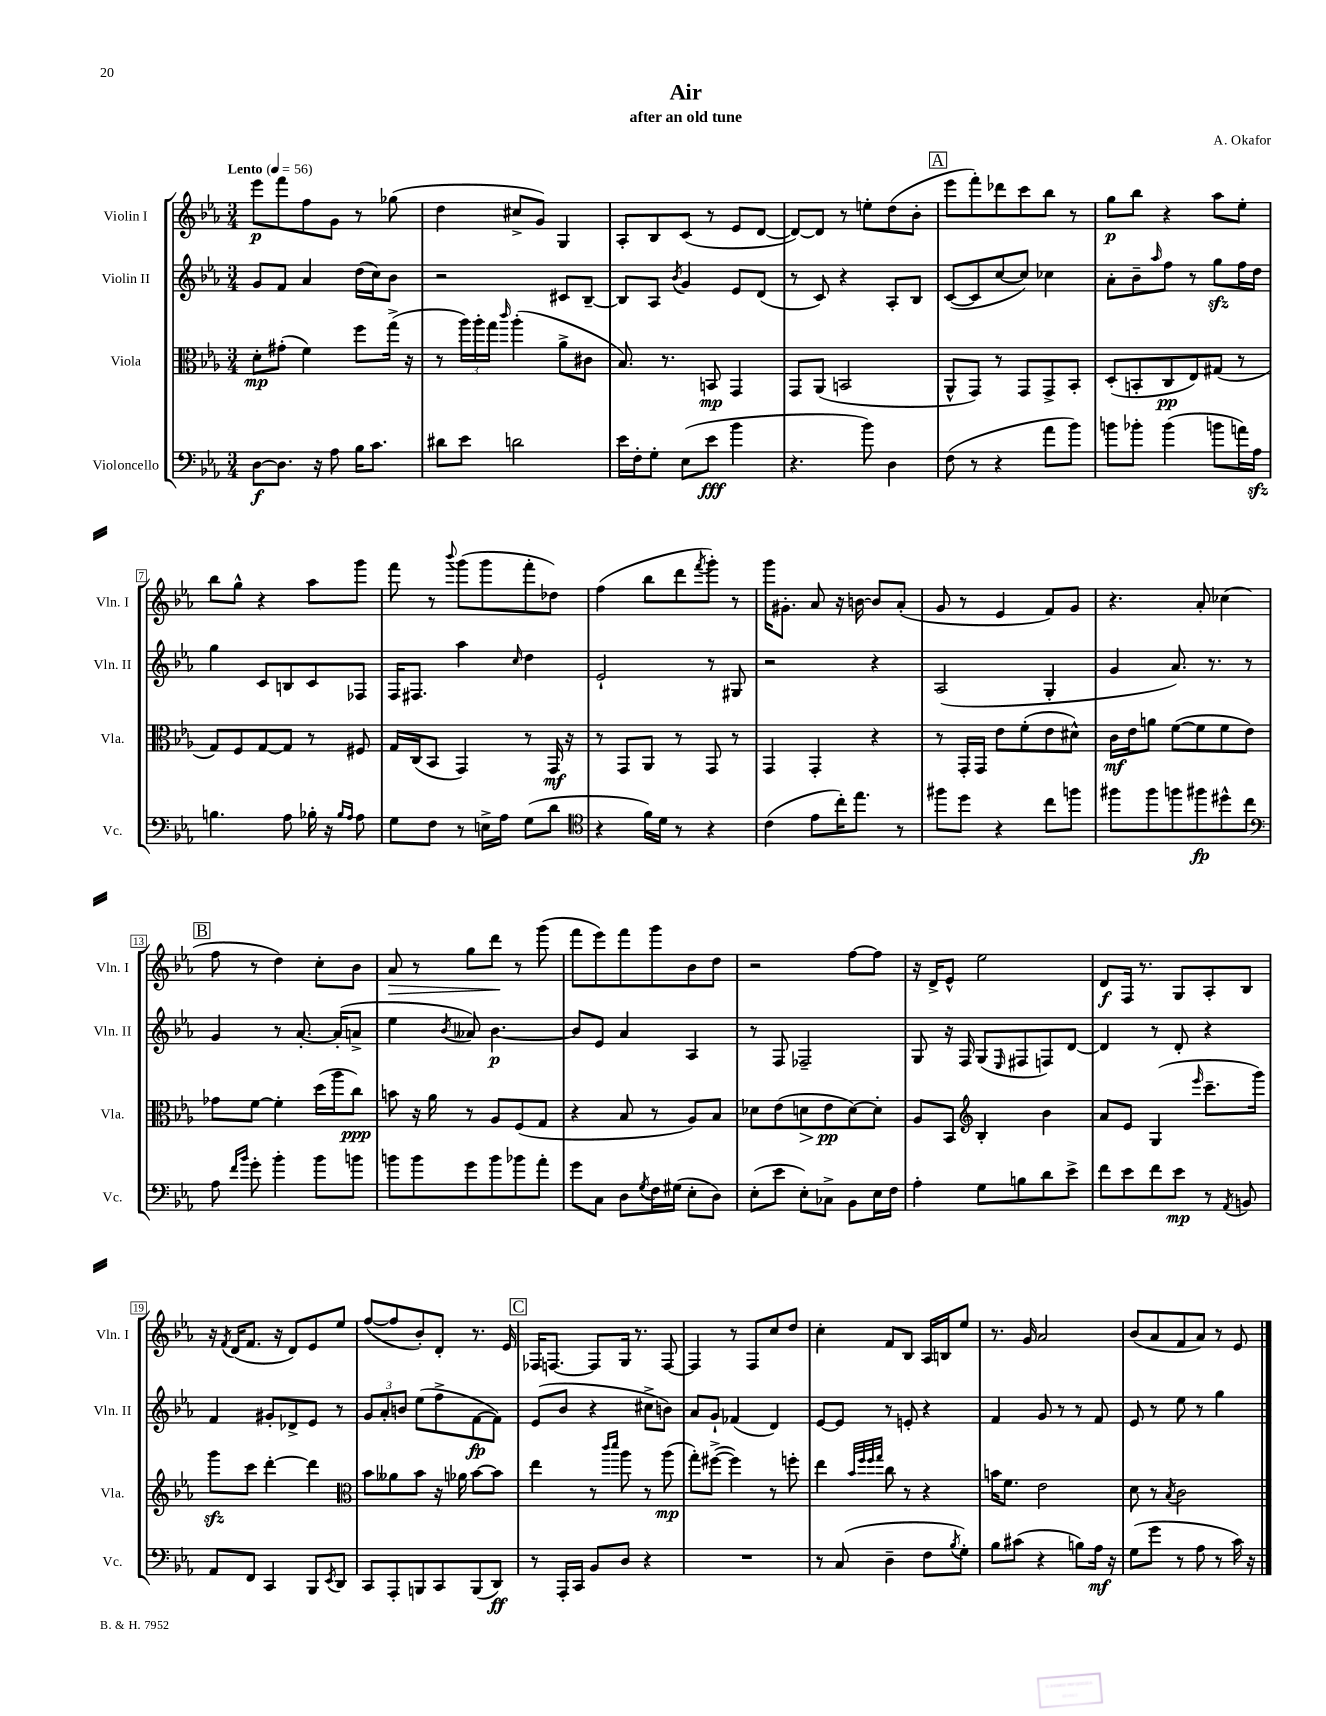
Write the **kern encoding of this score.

**kern	**kern	**kern	**kern
*staff4	*staff3	*staff2	*staff1
*clefF4	*clefC3	*clefG2	*clefG2
*k[b-e-a-]	*k[b-e-a-]	*k[b-e-a-]	*k[b-e-a-]
*M3/4	*M3/4	*M3/4	*M3/4
*MM56	*MM56	*MM56	*MM56
[8D\L	8d'\L	8g/L	8eee-\L
8.D\]J	(8g#'\J	8f/J	8fff\
.	4f\)	4a-/	8ff\
16r	.	.	.
8A-\	.	.	8g\J
16B-\LK	8ff\L	(16dd\LL	8r
8.c\J	.	16cc\J)	.
.	(16gg^\Jk	8b-\J	(8gg-\
.	16r	.	.
=	=	=	=
8d#\L	8r	2r	4dd\
8e-\J	24aa-\LL)	.	.
.	24aa-'\	.	.
.	24gg\JJ	.	.
.	16qqccc/	.	.
2d\	(4aa-'\	.	8cc#^/L
.	.	.	8g/J)
.	8a-^\L	8c#/L	4G/
.	8c#\J	[8B-~/J	.
=	=	=	=
16e-\LL	8.B-/)	8B-/]L	8A-'/L
16F'\J	.	.	.
8G'\J	.	8A-/J	8B-/
.	8.r	.	.
.	.	8qb-/	.
(8E-\L	.	4g/	(8c/J
8e-\J	8BB/	.	8r
4b-\	4GG/	8e-/L	8e-/L
.	.	(8d/J	[8d/J
=	=	=	=
4.r	8GG/L	8r	8d/_L)
.	(8AA-/J	8c/)	8d/]J
.	2BB/	4r	8r
8b-\)	.	.	8ee'\L
4D\	.	8A-'/L	(8dd\
.	.	8B-/J	8b-'\J
=	=	=	=
(8F\	8AA-^^/L	([8c/L	8eee-\L
8r	8GG/J)	8c/]	8fff'\)
4r	8r	[8cc/	8ddd-\
.	8GG/L	8cc/]J)	8ccc\
8a-\L	8GG^/	4cc-\	8bb-\J
8b-\J)	8BB-'/J	.	8r
=	=	=	=
8b\L	(8D'/L	8a-'\L	8gg\L
8b-'\J	8BB'/	8b-~\	8bb-\J
.	.	16qqaa-/	.
(4b-\	8C/	8ff\J	4r
.	8E-/)	8r	.
8b\L	(8G#/J	8gg\L	8aa-\L
16a\L)	8r	16ff\L	8ee-'\J
16A-\JJ	.	16dd\JJ	.
=	=	=	=
4.B\	8G/L)	4gg\	8bb-\L
.	8F/	.	8gg^^\J
.	[8G/	8c/L	4r
8A-\	8G/]J	8B/	.
16B-'\	8r	8c/	8aa-\L
16r	.	.	.
16qqB-/LL	.	.	.
16qqA-/JJ	.	.	.
8A-\	8F#/	8F-/J	8ggg\J
=	=	=	=
8G\L	16G/LL	16F/LK	8fff\
.	(16C/J	8.F#/J	.
8F\J	8BB-/J	.	8r
.	.	.	8qqbbb-/
8r	4GG/)	4aa-\	(8ggg\L
16E^\LL	.	.	8ggg\
16A-\JJ	.	.	.
.	.	16qqcc/	.
(8G\L	8r	4dd\	8fff'\
8d\J	16GG/	.	8dd-\J)
.	16r	.	.
=	=	=	=
*clefC4	*	*	*
4r	8r	2e-`/	(4ff\
.	8GG/L	.	.
16f\LL)	8AA-/J	.	8bb-\L
16d\JJ	.	.	.
8r	8r	.	8ddd\
.	.	.	8qfff/
4r	8GG/	8r	8ggg'\J)
.	8r	8G#/	8r
=	=	=	=
(4c\	4GG/	2r	16ggg\LK
.	.	.	8.g#'\J
8e-\L	4GG'/	.	8a-/
16cc'\K)	.	.	16r
8.ee-\J	.	.	[16b\
.	4r	4r	8b/]L
8r	.	.	(8a-'/J
=	=	=	=
8ff#\L	8r	(2A-/	8g/
8dd\J	16GG'/LL	.	8r
.	16GG/JJ	.	.
4r	8e-\L	.	4e-/
.	(8f'\	.	.
8cc\L	8e-\	4G'/	8f/L)
8ff\J	8d#^^\J)	.	8g/J
=	=	=	=
8ff#\L	16c\LL	4g/	4.r
.	16e-\J	.	.
8ff#\	8a\J	.	.
8ff\	([8f\L	8.a-/)	.
8ff#\	8f\]	.	8a-'/
.	.	8.r	.
8dd#^^\	8f\	.	(4cc-\
8cc\J	8e-\J)	8r	.
=	=	=	=
*clefF4	*	*	*
8A-\	8g-\L	4g/	8ff\
16qqf/LL	.	.	.
16qqb-/JJ	.	.	.
8g'\	[8f\J	.	8r
4b-'\	4f'\]	8r	4dd\)
.	.	[8.a-'/	.
8b-\L	(16dd\LL	.	8cc'\L
.	16aa-\J	(16a-'/]LK	.
8b\J	8cc\J)	8a^/J	8b-\J
=	=	=	=
8b\L	8b\	4ee-\	8a-/
8b\	16r	.	8r
.	16a-\	.	.
.	.	8qb-/	.
8g\	8r	8a--/)	8gg\L
8b\	8A-/L	[4.b-\	8ddd\J
8b-\	(8F/	.	8r
8a-'\J	8G/J	.	(8ggg\
=	=	=	=
8g\L	4r	8b-/]L	8fff\L
8C\J	.	8e-/J	8eee-\)
8D\L	8B-/	4a-/	8fff\
8qG/	.	.	.
16F\L	8r	.	8ggg\
(16G#\JJ	.	.	.
8E-'\L	8A-/L)	4A-/	8b-\
8D\J)	8B-/J	.	8dd\J
=	=	=	=
(8E-'\L	8d-\L	8r	2r
8e-\J	(8e-\	8F/	.
8E-'\L)	8d\	2F-~/	.
8C-^\J	8e-\	.	.
8BB-\L	[8d\)	.	[8ff\L
16E-\L	8d'\]J	.	8ff\]J
16F\JJ	.	.	.
=	=	=	=
4A-'\	8A-/L	8G/	16r
.	.	.	16d^/LK
.	8BB-/J	16r	8e-^^/J
.	.	16F/	.
*	*clefG2	*	*
8G\L	4B-'/	(8G/L	2ee-\
.	.	16qqE-/	.
8B\	.	8F#/	.
8d\	4b-\	8F/)	.
8e-^\J	.	[8d/J	.
=	=	=	=
8f\L	8a-/L	4d/]	8d/L
8e-\	8e-/J	.	16F/Jk
.	.	.	8.r
8f\	(4G/	8r	.
8e-\J	.	8d'/	8G/L
.	16qqeee-/	.	.
8r	8.ccc~\L	4r	8A-'/
8qAA-/	.	.	.
8BB/	.	.	8B-/J
.	16ggg\Jk)	.	.
=	=	=	=
8AA-/L	8ggg\L	4f/	16r
.	.	.	8qf/
.	.	.	(16d/LK
8FF/J	8ccc\J	.	8.f/J
4CC/	[4ddd'\	8g#'/L	.
.	.	.	16r
.	.	8d-^/	8d/L)
8BBB-/L	4ddd\]	8e-/J	8e-/
8qEE-/	.	.	.
8DD/J	.	8r	8ee-/J
=	=	=	=
*	*clefC3	*	*
8CC/L	8b-\L	12g/L	([8ff/L
.	.	12a-'/	.
8AAA-'/	8a--\	.	8ff/]
.	.	12b/J	.
8BBB/	8b-\J	(8ee-\L	8b-'/)
8CC/	16r	8ff^\	8d'/J
.	16a-\	.	.
(8BBB/	[8b-\L	[8f\	8.r
8DD/J)	8b-\]J	8f\]J)	.
.	.	.	16e-/
=	=	=	=
8r	4ee-\	(8e-/L	16F-/LK
.	.	.	[8.F/J
16AAA-'/LL	.	8b-/J	.
16CC/JJ	.	.	.
8BB-/L	8r	4r	8F/]L
.	16qqccc/LL	.	.
.	16qqddd/JJ	.	.
8D/J	8aa-\	.	16G/Jk
.	.	.	8.r
4r	8r	8cc#^\L	.
.	(8aa-\	8b\J)	[8F/
=	=	=	=
2.r	8gg'\L)	8a-/L	4F/]
.	([8ff#^\J	8g`/J	.
.	4ff#\])	(4f-/	8r
.	.	.	8F/L
.	8r	4d/)	8cc/
.	8ff'\	.	8dd/J
=	=	=	=
8r	4ee-\	[8e-/L	4cc'\
(8C/	.	8e-/]J	.
.	32qqb-/LLL	.	.
.	32qqff/	.	.
.	32qqff/	.	.
.	32qqgg/JJJ	.	.
4D~\	8cc\	8r	8f/L
.	8r	8e'/	8B-/J
8F\L	4r	4r	16A-/LL
.	.	.	16B/J
8qB-/	.	.	.
8G'\J)	.	.	8ee-/J
=	=	=	=
8B-\L	16b\LK	4f/	8.r
.	8.f\J	.	.
(8c#\J	.	.	.
.	.	.	16g/
4r	2e-\	8g/	2a-/
.	.	8r	.
8B\L)	.	8r	.
16A-\Jk	.	8f/	.
16r	.	.	.
=	=	=	=
(8G\L	8d\	8e-/	(8b-/L
8g\J	8r	8r	8a-/
.	8qB-/	.	.
8r	2c\	8ee-\	8f/
8A-\	.	8r	8a-/J)
8r	.	4gg\	8r
16c\)	.	.	8e-/
16r	.	.	.
==	==	==	==
*-	*-	*-	*-
